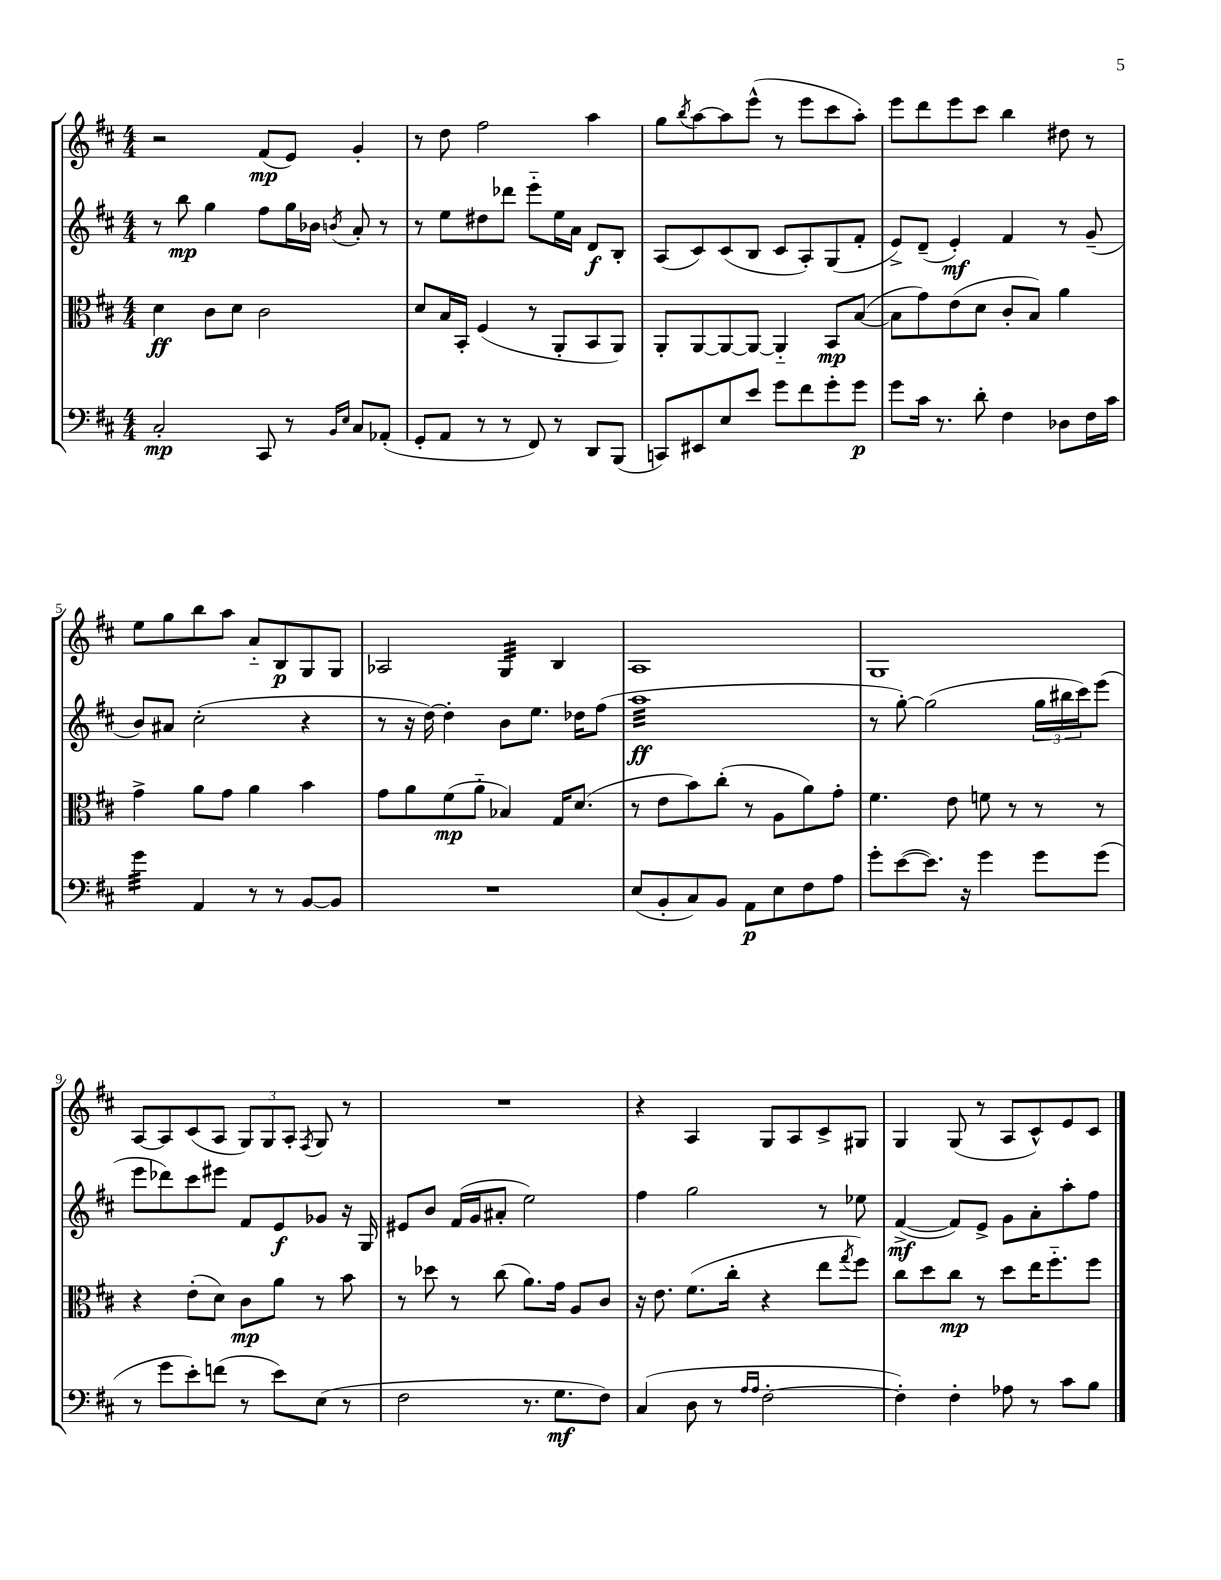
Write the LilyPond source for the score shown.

<<
\new StaffGroup <<
\new Staff = "s0" {
    \clef treble \key d \major \numericTimeSignature \time 4/4
    r2 fis'8\mp( e'8) g'4-. |
    r8 d''8 fis''2 a''4 |
    g''8 \acciaccatura { b''8 } a''8~ a''8 e'''8-^( r8 e'''8 cis'''8 a''8-.) |
    e'''8 d'''8 e'''8 cis'''8 b''4 dis''8 r8 |
    e''8 g''8 b''8 a''8 a'8-_ b8\p g8 g8 |
    aes2 g4:32 b4 |
    a1 |
    g1 |
    a8~ a8 cis'8( a8 \tuplet 3/2 { g8) g8 a8-. } \acciaccatura { fis8 } g8 r8 |
    R1 |
    r4 a4 g8 a8 cis'8-> gis8 |
    g4 g8( r8 a8 cis'8-^) e'8 cis'8 \bar "|." |
}
\new Staff = "s1" {
    \clef treble \key d \major \numericTimeSignature \time 4/4
    r8 b''8\mp g''4 fis''8 g''16 bes'16 \acciaccatura { b'8 } a'8-. r8 |
    r8 e''8 dis''8 des'''8 e'''8-_ e''16 a'16 d'8\f b8-. |
    a8( cis'8) cis'8( b8 cis'8 a8-.) g8( fis'8-. |
    e'8->) d'8--( e'4-.\mf) fis'4 r8 g'8--( |
    b'8) ais'8 cis''2-.( r4 |
    r8 r16 d''16~) d''4-. b'8 e''8. des''16 fis''8( |
    a''1:32\ff |
    r8 g''8~-.) g''2( \tuplet 3/2 { g''16 bis''16 cis'''16) } e'''8( |
    e'''8 des'''8) cis'''8 eis'''8 fis'8 e'8\f ges'8 r16 g16 |
    eis'8 b'8 fis'16( g'16 ais'8-. e''2) |
    fis''4 g''2 r8 ees''8 |
    fis'4~->\mf( fis'8) e'8-> g'8 a'8-. a''8-. fis''8 \bar "|." |
}
\new Staff = "s2" {
    \clef alto \key d \major \numericTimeSignature \time 4/4
    d'4\ff cis'8 d'8 cis'2 |
    d'8 b16 b,16-. fis4( r8 a,8-. b,8 a,8) |
    a,8-. a,8~ a,8~ a,8~ a,4-_ b,8\mp b8~( |
    b8 g'8) e'8( d'8 cis'8-. b8) a'4 |
    g'4-> a'8 g'8 a'4 b'4 |
    g'8 a'8 fis'8\mp( a'8-_ bes4) g16 d'8.( |
    r8 e'8 b'8) cis''8-.( r8 a8 a'8) g'8-. |
    fis'4. e'8 f'8 r8 r8 r8 |
    r4 e'8-.( d'8) cis'8\mp a'8 r8 b'8 |
    r8 des''8 r8 cis''8( a'8.) g'16 a8 cis'8 |
    r16 e'8. fis'8.( cis''16-. r4 e''8 \acciaccatura { g''8 } fis''8) |
    cis''8 d''8 cis''8\mp r8 d''8 e''16 fis''8.-_ fis''8 \bar "|." |
}
\new Staff = "s3" {
    \clef bass \key d \major \numericTimeSignature \time 4/4
    cis2-.\mp cis,8 r8 \grace { b,16 e16 } cis8 aes,8-.( |
    g,8-. a,8 r8 r8 fis,8) r8 d,8 b,,8( |
    c,8) eis,8 e8 e'8 g'8 fis'8 g'8-. g'8\p |
    g'8 cis'16 r8. d'8-. fis4 des8 fis16 cis'16 |
    g'4:32 a,4 r8 r8 b,8~ b,8 |
    R1 |
    e8( b,8-. cis8) b,8 a,8\p e8 fis8 a8 |
    g'8-. e'8~( e'8.) r16 g'4 g'8 g'8( |
    r8 g'8 e'8-.) f'8( r8 e'8) e8( r8 |
    fis2 r8. g8.\mf fis8) |
    cis4( d8 r8 \grace { a16 a16 } fis2~-. |
    fis4-.) fis4-. aes8 r8 cis'8 b8 \bar "|." |
}
>>
>>
